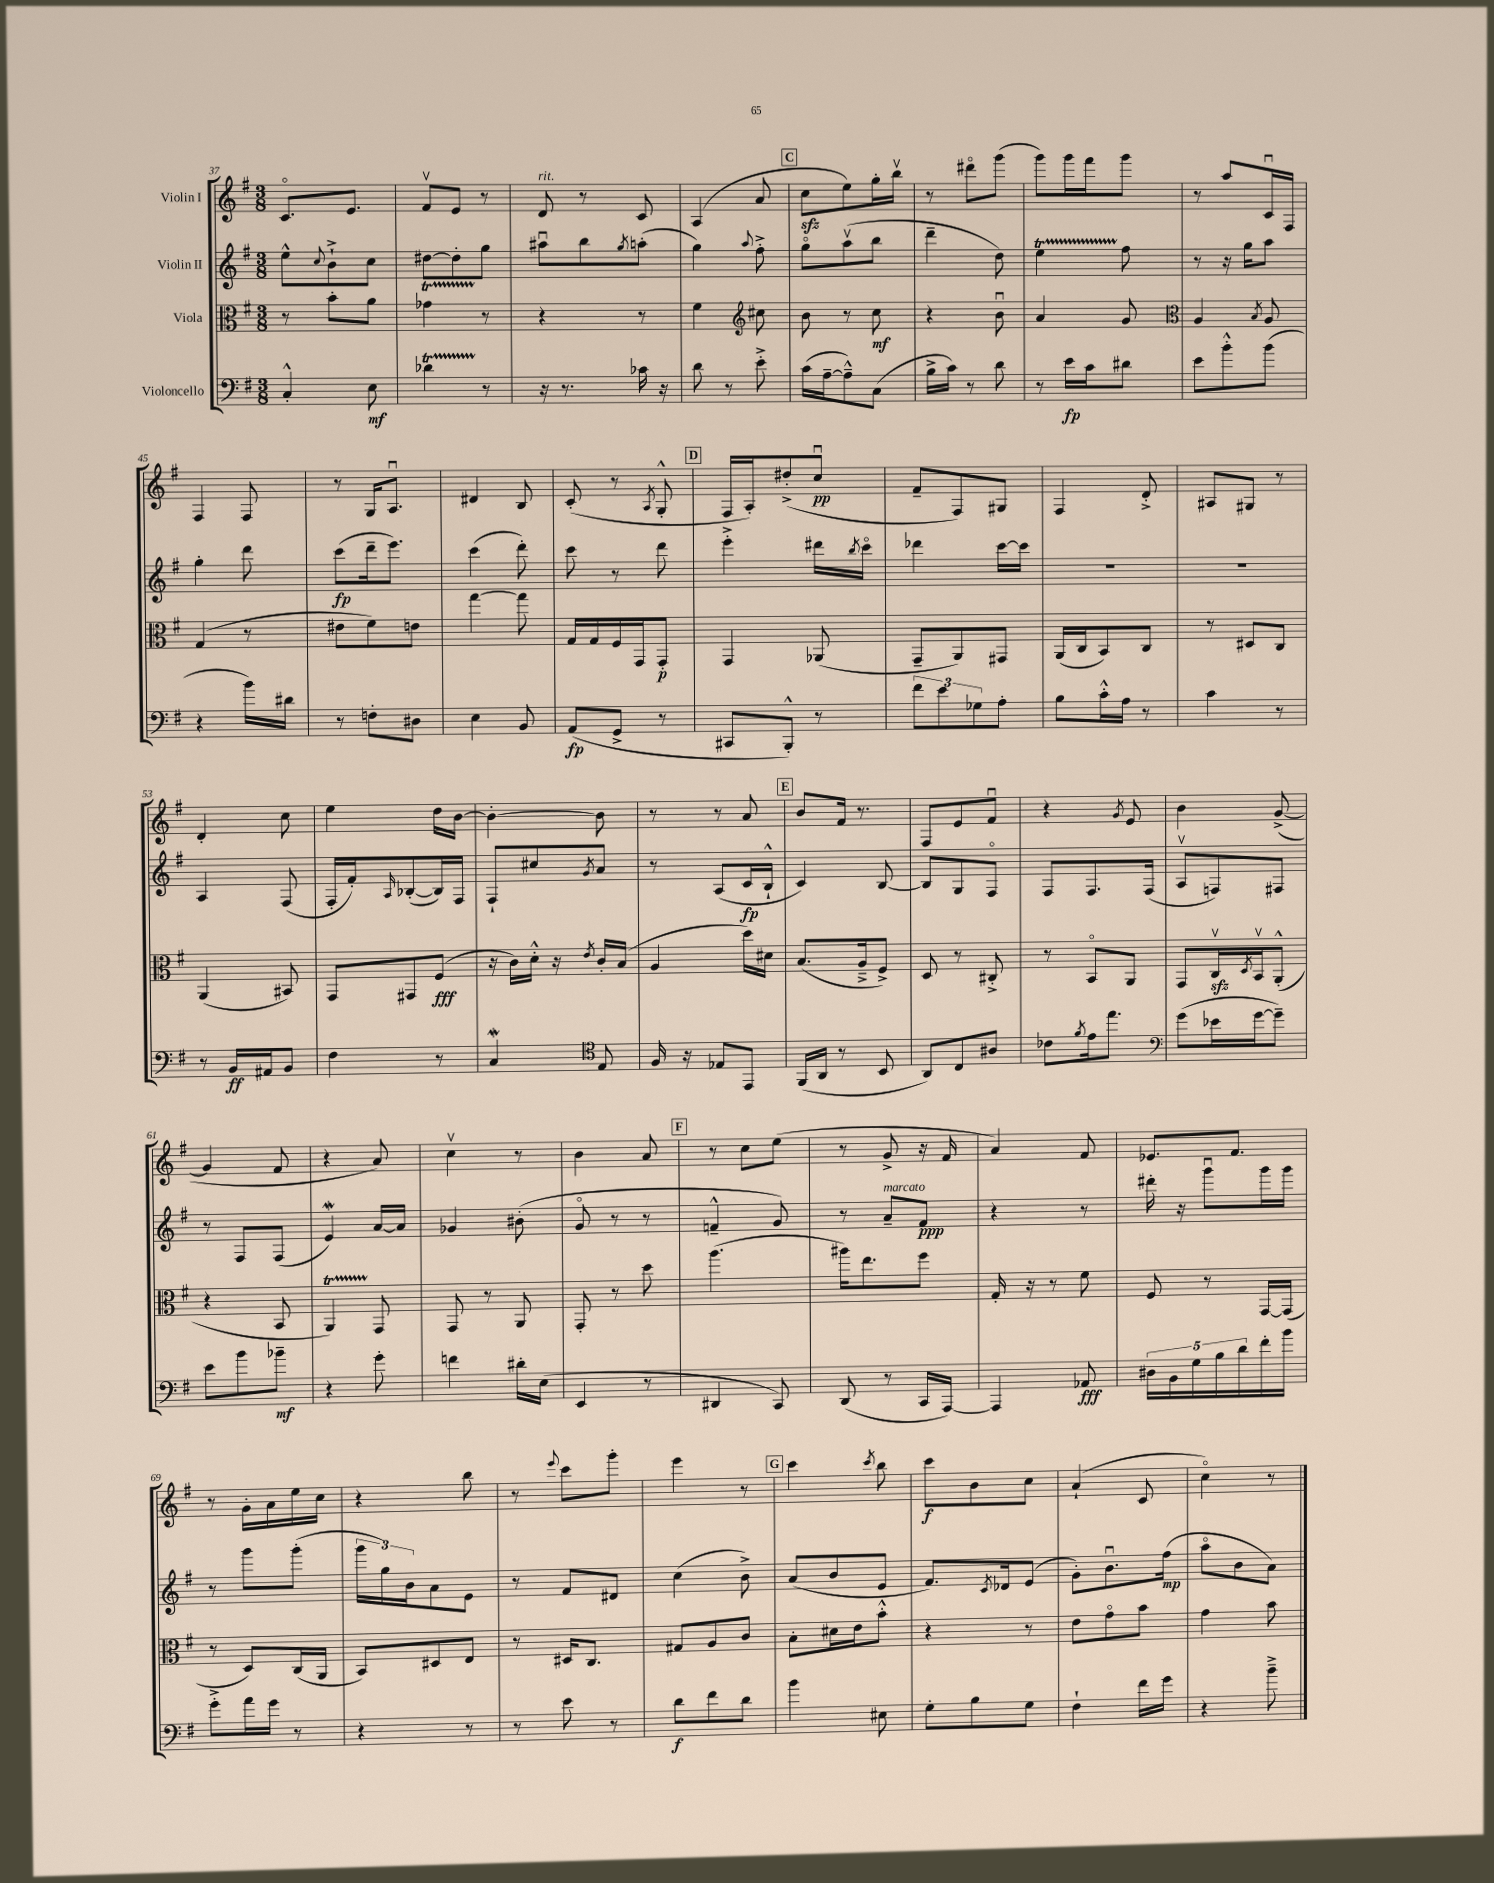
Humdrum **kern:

**kern	**dynam	**kern	**dynam	**kern	**dynam	**kern	**dynam
*part4	*part4	*part3	*part3	*part2	*part2	*part1	*part1
*staff4	*staff4	*staff3	*staff3	*staff2	*staff2	*staff1	*staff1
*I"Violoncello	*	*I"Viola	*	*I"Violin II	*	*I"Violin I	*
*clefF4	*	*clefC3	*	*clefG2	*	*clefG2	*
*k[f#]	*	*k[f#]	*	*k[f#]	*	*k[f#]	*
*M3/8	*	*M3/8	*	*M3/8	*	*M3/8	*
=37	=37	=37	=37	=37	=37	=37	=37
4C'^^/	.	8r	.	8ee^^\L	.	8.c/L	.
.	.	.	.	8qqcc/	.	.	.
.	.	8b'\L	.	8b`^\	.	.	.
.	.	.	.	.	.	8.e/J	.
8E\	mf	8a\J	.	8cc\J	.	.	.
=38	=38	=38	=38	=38	=38	=38	=38
4d-XT\	.	4g-XT\	.	[8dd#X\L	.	8f#v/L	.
.	.	.	.	8dd#'\]	.	8e/J	.
8r	.	8r	.	8gg\J	.	8r	.
=39	=39	=39	=39	=39	=39	=39	=39
!	!	!	!	!	!	!LO:TX:a:i:t=rit.	!
16r	.	4r	.	8aa#Xu\L	.	8d/	.
8.r	.	.	.	.	.	.	.
.	.	.	.	8bb\	.	8r	.
.	.	.	.	8qgg/	.	.	.
16c-X\	.	8r	.	(8aan'\J	.	8c/	.
16r	.	.	.	.	.	.	.
=40	=40	=40	=40	=40	=40	=40	=40
8d\	.	4f#\	.	4gg\)	.	(4A/	.
8r	.	.	.	.	.	.	.
*	*	*clefG2	*	*	*	*	*
.	.	.	.	8qqaa/	.	.	.
8e'^\	.	8cc#X\	.	8ff#'^\	.	8a/	.
!!LO:REH:place=s1:t=C
=41	=41	=41	=41	=41	=41	=41	=41
(16c\LL	.	8b\	.	8gg\L	.	8cczz\L	.
[16A~\J	.	.	.	.	.	.	.
8A~^^\])	.	8r	.	(8aav\	.	8ee\)	.
(8C\J	.	8cc\	mf	8bb\J	.	16gg'\L	.
.	.	.	.	.	.	16bbv\JJ	.
=42	=42	=42	=42	=42	=42	=42	=42
16B^\LL	.	4r	.	4ddd~\	.	8r	.
16c\JJ)	.	.	.	.	.	.	.
8r	.	.	.	.	.	8ddd#X\L	.
8d\	.	8bu\	.	8dd\)	.	(8ggg\J	.
=43	=43	=43	=43	=43	=43	=43	=43
8r	.	4a/	.	4eeT\	.	8ggg\L)	.
16e\LL	fp	.	.	.	.	16ggg\L	.
16c\J	.	.	.	.	.	16fff#\J	.
8d#X\J	.	8g/	.	8ff#\	.	8ggg\J	.
=44	=44	=44	=44	=44	=44	=44	=44
*	*	*clefC3	*	*	*	*	*
8e\L	.	4A/	.	8r	.	8r	.
8b'^^\	.	.	.	16r	.	8aa/L	.
.	.	.	.	16gg\KL	.	.	.
.	.	8qB/	.	.	.	.	.
(8b\J	.	8A/	.	8aa\J	.	16cu/L	.
.	.	.	.	.	.	16F#/JJ	.
!!LO:LB:g=z
=45	=45	=45	=45	=45	=45	=45	=45
4r	.	(4G/	.	4gg'\	.	4F#/	.
16b\LL)	.	8r	.	8ddd\	.	8F#/	.
16d#X\JJ	.	.	.	.	.	.	.
=46	=46	=46	=46	=46	=46	=46	=46
8r	.	8e#X\L	.	(8ccc\L	fp	8r	.
8Fn'\L	.	8f#\)	.	16ddd~\k	.	16G/KL	.
.	.	.	.	8.eee\J)	.	8.Au/J	.
8D#X\J	.	8en\J	.	.	.	.	.
=47	=47	=47	=47	=47	=47	=47	=47
4E\	.	[4gg\	.	(4ccc\	.	4d#X/	.
8BB/	.	8gg\]	.	8ddd'\)	.	8B/	.
=48	=48	=48	=48	=48	=48	=48	=48
(8AA/L	fp	16G/LL	.	8ccc\	.	(8c'/	.
.	.	16G/	.	.	.	.	.
8GG^/J	.	16F#/	.	8r	.	8r	.
.	.	16GG/J	.	.	.	.	.
.	.	.	.	.	.	8qA/	.
8r	.	8GG'/J	p	8ddd\	.	8G'^^/	.
!!LO:REH:place=s1:t=D
=49	=49	=49	=49	=49	=49	=49	=49
8CC#X/L	.	4GG/	.	4eee'^\	.	16F#/LL	.
.	.	.	.	.	.	16A'/J)	.
8BBB'^^/J)	.	.	.	.	.	(8dd#X'^/	.
8r	.	(8AA-X/	.	16ddd#X\LL	.	8ccu/J	pp
.	.	.	.	8qbb/	.	.	.
.	.	.	.	16ccc\JJ	.	.	.
=50	=50	=50	=50	=50	=50	=50	=50
12f#\L	.	8GG~/L	.	4ddd-X\	.	8f#~/L	.
12e\	.	.	.	.	.	.	.
.	.	8AA/)	.	.	.	8F#/)	.
12G-X\	.	.	.	.	.	.	.
8A'\J	.	8GG#X/J	.	[16ccc\LL	.	8G#X/J	.
.	.	.	.	16ccc\JJ]	.	.	.
=51	=51	=51	=51	=51	=51	=51	=51
8B\L	.	(16AA/LL	.	4.r	.	4F#/	.
.	.	16C/J	.	.	.	.	.
16c'^^\L	.	8BB/)	.	.	.	.	.
16A\JJ	.	.	.	.	.	.	.
8r	.	8C/J	.	.	.	8d'^/	.
=52	=52	=52	=52	=52	=52	=52	=52
4c\	.	8r	.	4.r	.	8A#X/L	.
.	.	8D#X/L	.	.	.	8G#X/J	.
8r	.	8C/J	.	.	.	8r	.
!!LO:LB:g=z
=53	=53	=53	=53	=53	=53	=53	=53
8r	.	(4AA/	.	4A/	.	4d'/	.
16BB/LL	ff	.	.	.	.	.	.
16AA#X/J	.	.	.	.	.	.	.
8BB/J	.	8BB#X/)	.	(8F#/	.	8cc\	.
=54	=54	=54	=54	=54	=54	=54	=54
4F#\	.	8GG/L	.	16F#'/LL	.	4ee\	.
.	.	.	.	16f#'/J)	.	.	.
.	.	.	.	16qqA/	.	.	.
.	.	8GG#X/	.	([8B-X'/	.	.	.
8r	.	(8F#/J	fff	16B-/L])	.	16dd\LL	.
.	.	.	.	16F#/JJ	.	[16b\JJ	.
=55	=55	=55	=55	=55	=55	=55	=55
4Cw/	.	16r	.	8F#`/L	.	4b'\_	.
.	.	16c\LL)	.	.	.	.	.
.	.	16d'^^\JJ	.	8cc#X/	.	.	.
.	.	16r	.	.	.	.	.
*clefC4	*	*	*	*	*	*	*
.	.	8qe/	.	8qg/	.	.	.
8E/	.	16c'/LL	.	8a/J	.	8b\]	.
.	.	(16B/JJ	.	.	.	.	.
=56	=56	=56	=56	=56	=56	=56	=56
16F#/	.	4A/	.	8r	.	8r	.
16r	.	.	.	.	.	.	.
8E-X/L	.	.	.	(8A/L	.	8r	.
8EE/J	.	16dd\LL)	.	16c/L	fp	8a/	.
.	.	16d#X\JJ	.	16B`^^/JJ	.	.	.
!!LO:REH:place=s1:t=E
=57	=57	=57	=57	=57	=57	=57	=57
(16FF#/LL	.	(8.B/L	.	4c/)	.	8b/L	.
16AA/JJ	.	.	.	.	.	.	.
8r	.	.	.	.	.	16f#/Jk	.
.	.	16A~^/k	.	.	.	8.r	.
8BB/	.	8F#^/J)	.	[8B/	.	.	.
=58	=58	=58	=58	=58	=58	=58	=58
8AA/L)	.	8D/	.	8B/L]	.	8F#/L	.
8C/	.	8r	.	8G/	.	8e/	.
8A#X/J	.	8C#X'^/	.	8F#/J	.	8f#u/J	.
=59	=59	=59	=59	=59	=59	=59	=59
8c-X\L	.	8r	.	8F#/L	.	4r	.
8qf#/	.	.	.	.	.	.	.
16e\k	.	8BB/L	.	8.F#/	.	.	.
8.ee\J	.	.	.	.	.	.	.
.	.	.	.	.	.	8qg/	.
.	.	8AA/J	.	.	.	8e/	.
.	.	.	.	(16F#/Jk	.	.	.
=60	=60	=60	=60	=60	=60	=60	=60
*clefF4	*	*	*	*	*	*	*
(8g\L	.	8GG/L	.	8Av/L	.	4b\	.
16e-X\L	.	16Czzv/L	.	8Fn/)	.	.	.
.	.	8qD/	.	.	.	.	.
[16g\J	.	16BBv/J	.	.	.	.	.
8g~\J])	.	(8AA'^^/J	.	8F#X/J	.	([8g^/	.
!!LO:LB:g=z
=61	=61	=61	=61	=61	=61	=61	=61
8e\L	.	4r	.	8r	.	4g/]	.
8b\	.	.	.	8F#/L	.	.	.
8b-X~\J	mf	8BB/	.	(8F#/J	.	8f#/	.
=62	=62	=62	=62	=62	=62	=62	=62
4r	.	4AAT/)	.	4eW/)	.	4r	.
8g'\	.	8GG/	.	[16a/LL	.	8a/)	.
.	.	.	.	16a/JJ]	.	.	.
=63	=63	=63	=63	=63	=63	=63	=63
4fn\	.	8GG/	.	4g-X/	.	4ccv\	.
.	.	8r	.	.	.	.	.
16d#X'\LL	.	8AA/	.	(8b#X'\	.	8r	.
(16E\JJ	.	.	.	.	.	.	.
=64	=64	=64	=64	=64	=64	=64	=64
4EE/	.	8GG'/	.	8g/	.	4b\	.
.	.	8r	.	8r	.	.	.
8r	.	8dd\	.	8r	.	8a/	.
!!LO:REH:place=s1:t=F
=65	=65	=65	=65	=65	=65	=65	=65
4DD#X/	.	(4.aa\	.	4fn~^^/	.	8r	.
.	.	.	.	.	.	8cc\L	.
8CC/)	.	.	.	8g/)	.	(8ee\J	.
=66	=66	=66	=66	=66	=66	=66	=66
(8DD/	.	16aa#X\KL)	.	8r	.	8r	.
.	.	8.ee\	.	.	.	.	.
!	!	!	!	!LO:TX:a:i:t=marcato	!	!	!
8r	.	.	.	8a~/L	.	8g^/	.
16CC/LL	.	8ff#\J	.	8f#/J	ppp	16r	.
[16AAA/JJ)	.	.	.	.	.	16f#/	.
=67	=67	=67	=67	=67	=67	=67	=67
4AAA/]	.	16G'/	.	4r	.	4a/)	.
.	.	16r	.	.	.	.	.
.	.	8r	.	.	.	.	.
8AA-X/	fff	8f#\	.	8r	.	8f#/	.
=68	=68	=68	=68	=68	=68	=68	=68
20D#X\LL	.	8F#/	.	16ddd#X'\	.	8.e-X/L	.
20BB\	.	.	.	.	.	.	.
.	.	.	.	16r	.	.	.
20G\	.	.	.	.	.	.	.
.	.	8r	.	8gggu\L	.	.	.
20B\	.	.	.	.	.	.	.
.	.	.	.	.	.	8.f#/J	.
20d\	.	.	.	.	.	.	.
16f#'\	.	[16GG/LL	.	16ggg\L	.	.	.
16b\JJ	.	(16GG/JJ]	.	16ggg\JJ	.	.	.
!!LO:LB:g=z
=69	=69	=69	=69	=69	=69	=69	=69
8g'^\L	.	8r	.	8r	.	8r	.
16a\L	.	8D/L)	.	8ggg\L	.	16g'\LL	.
16g\JJ	.	.	.	.	.	16a\	.
8r	.	(16C/L	.	(8ggg'\J	.	16ee\	.
.	.	16AA/JJ	.	.	.	16cc\JJ	.
=70	=70	=70	=70	=70	=70	=70	=70
4r	.	8BB/L)	.	24ggg\LL	.	4r	.
.	.	.	.	24gg\)	.	.	.
.	.	.	.	24b\J	.	.	.
.	.	8D#X/	.	8a\	.	.	.
8r	.	8E/J	.	8e\J	.	8bb\	.
=71	=71	=71	=71	=71	=71	=71	=71
8r	.	8r	.	8r	.	8r	.
.	.	.	.	.	.	8qqeee/	.
8e\	.	16D#X/KL	.	8f#/L	.	8ccc\L	.
.	.	8.C/J	.	.	.	.	.
8r	.	.	.	8d#X/J	.	8ggg'\J	.
=72	=72	=72	=72	=72	=72	=72	=72
8d\L	f	8G#X/L	.	(4cc\	.	4eee\	.
8f#\	.	8A/	.	.	.	.	.
8d\J	.	8c/J	.	8b^\)	.	8r	.
!!LO:REH:place=s1:t=G
=73	=73	=73	=73	=73	=73	=73	=73
4b\	.	8B'\L	.	(8a/L	.	4ccc\	.
.	.	16d#X\L	.	8b/	.	.	.
.	.	16e\J	.	.	.	.	.
.	.	.	.	.	.	8qccc/	.
8E#X\	.	8b'^^\J	.	8e/J	.	8bb\	.
=74	=74	=74	=74	=74	=74	=74	=74
8G'\L	.	4r	.	8.f#/L)	.	8ccc\L	f
8B\	.	.	.	.	.	8b\	.
.	.	.	.	8qc/	.	.	.
.	.	.	.	16d-X/k	.	.	.
8G\J	.	8r	.	(8e/J	.	8cc\J	.
=75	=75	=75	=75	=75	=75	=75	=75
4F#`\	.	8e\L	.	8g'\L)	.	(4a`/	.
.	.	8g\	.	8.bu\	.	.	.
16f#\LL	.	8b\J	.	.	.	8c/	.
16g\JJ	.	.	.	(16ff#\Jk	mp	.	.
=76	=76	=76	=76	=76	=76	=76	=76
4r	.	4g\	.	8aa\L	.	4cc\)	.
.	.	.	.	8b\	.	.	.
8b~^\	.	8b\	.	8a\J)	.	8r	.
==	==	==	==	==	==	==	==
*-	*-	*-	*-	*-	*-	*-	*-
